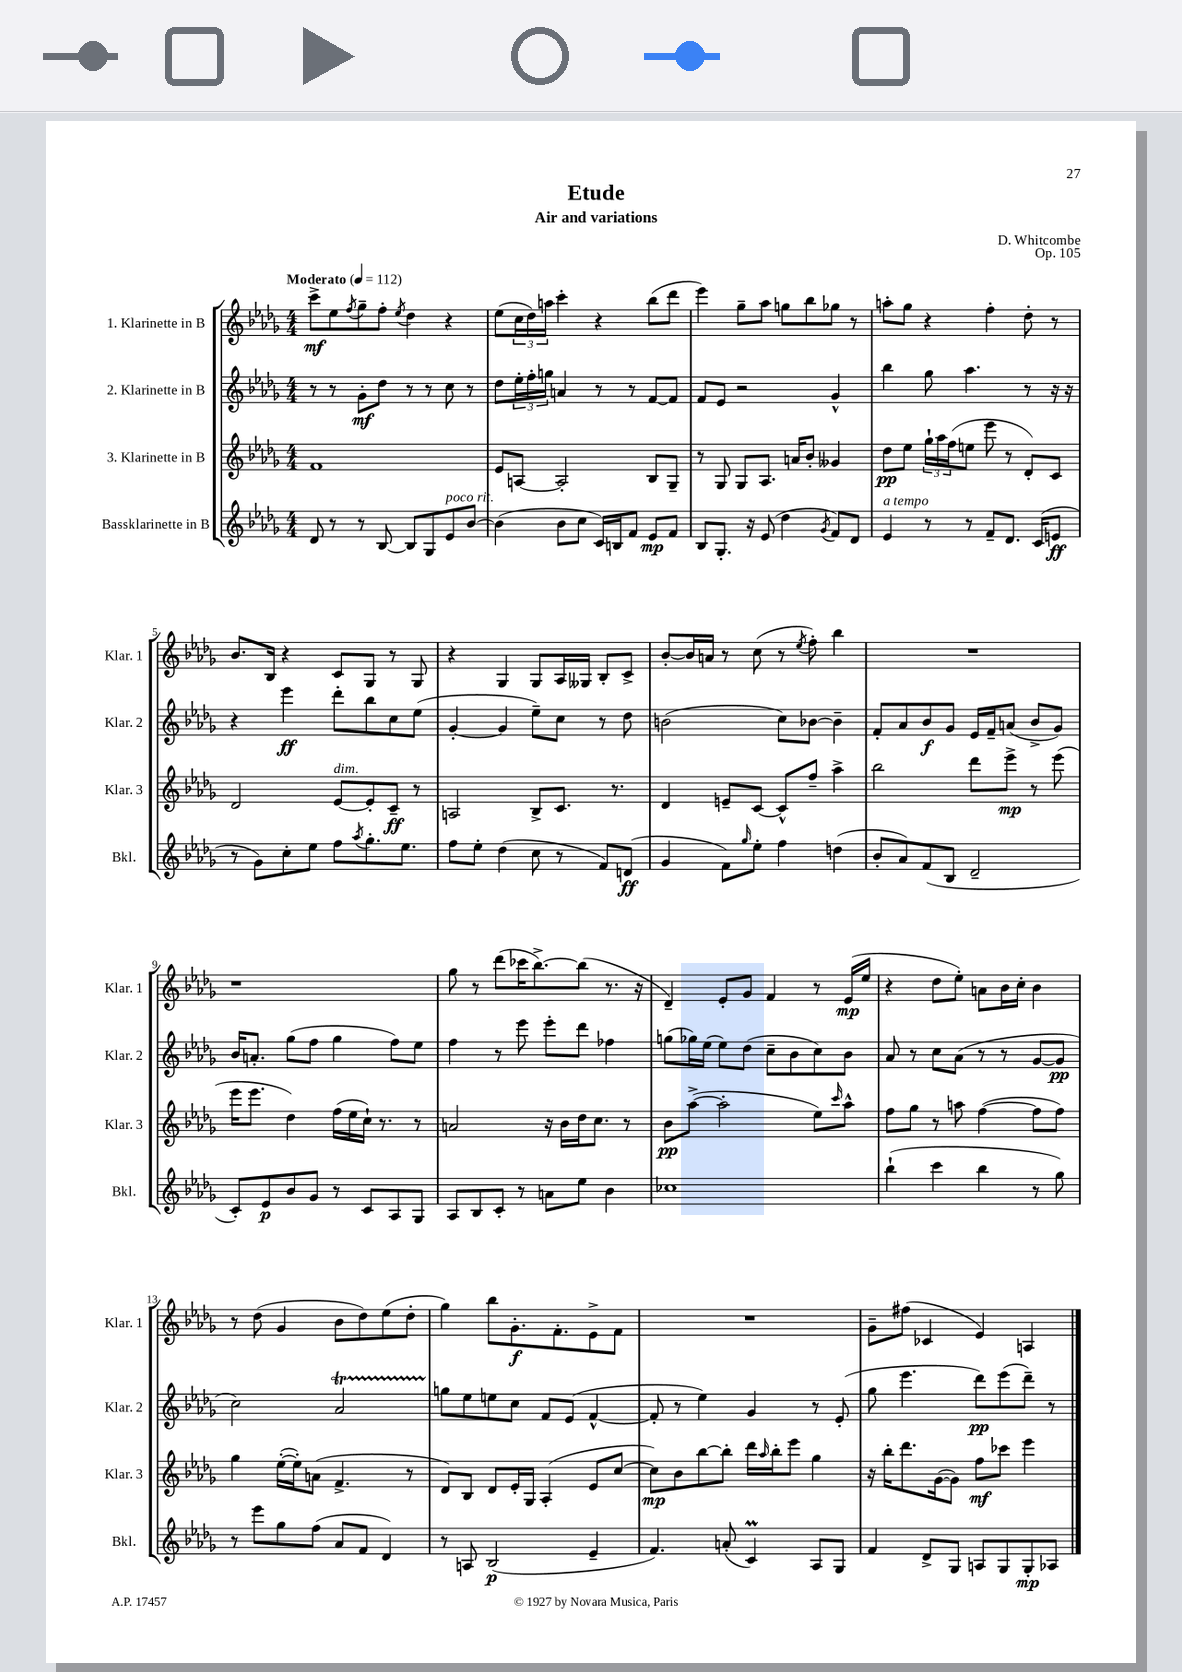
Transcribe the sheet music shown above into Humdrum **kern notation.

**kern	**kern	**kern	**kern
*staff4	*staff3	*staff2	*staff1
*clefG2	*clefG2	*clefG2	*clefG2
*k[b-e-a-d-g-]	*k[b-e-a-d-g-]	*k[b-e-a-d-g-]	*k[b-e-a-d-g-]
*M4/4	*M4/4	*M4/4	*M4/4
*MM112	*MM112	*MM112	*MM112
8d-	1f	8r	8ccc^
8r	.	8r	8ee-
.	.	.	8qff
8r	.	8g-'	8gg-~
[8B-	.	8dd-	8ff'
.	.	.	8qee-
8B-]	.	8r	4dd-
8G-	.	8r	.
8e-	.	8cc	4r
[8b-	.	8r	.
=	=	=	=
(4b-]	8e-	8dd-	(8ee-
.	[8A	24ee-'	24cc
.	.	24ff'	24dd-)
.	.	24gg	24aa
8b-	2A']	4a	4ccc'
8cc	.	.	.
16c)	.	8r	4r
16B	.	.	.
8f	.	8r	.
8e-	8B-	[8f	(8bb-
8f	8G-~	8f]	8ddd-
=	=	=	=
8B-	8r	8f	4eee-)
8.G-'	8G-	8e-	.
.	8G-	2r	8gg-~
16r	.	.	.
(8e-	8.A-	.	8aa-
4dd-	.	.	8gg
.	16a	.	.
.	8b-'	.	8bb-
8qg-	.	.	.
8f)	4g--	4g-^^	8gg-
8d-	.	.	8r
=	=	=	=
4e-	8dd-	4bb-	8aa'
.	8ee-	.	8gg-
8r	24gg-`	8gg-	4r
.	24aa-	.	.
.	(24ff	.	.
8r	8ee	4.aa-	.
8f~	8eee-	.	4ff'
8.d-	8r	.	.
.	8d-')	8r	8dd-'
(16c	.	.	.
8e	8c	16r	8r
.	.	16r	.
=	=	=	=
8r	2d-	4r	8.b-
8g-)	.	.	.
.	.	.	16B-
8cc'	.	4eee-	4r
8ee-	.	.	.
8ff	[8e-	8ddd-'	8c
8qaa-	.	.	.
8.gg-'	8e-']	8bb-	8G-
.	8c~	8cc	8r
8.ee-	.	.	.
.	8r	(8ee-	8G-
=	=	=	=
8ff	2A	[4g-'	4r
8ee-'	.	.	.
(4dd-	.	4g-]	4G-
8cc	8B-^	8ee-~)	8G-
8r	8.c	8cc	16A-
.	.	.	16G--
8f)	.	8r	8B-'
.	8.r	.	.
(8d	.	8dd-	8c^
=	=	=	=
4g-	4d-	(2b	[8b-'
.	.	.	16b-]
.	.	.	16a
8f)	8e~	.	8r
16qqgg-	.	.	.
8ee-'	[8c	.	(8cc
4ff	8c^^]	8cc)	8r
.	.	.	8qee-
.	8ff~	[8b-	8ff')
(4dd	4aa-^	4b-~]	4bb-
=	=	=	=
8b-'	2bb-	8f'	1r
8a-)	.	8a-	.
(8f	.	8b-	.
8B-	.	8g-	.
2d-~	8ddd-	16e-	.
.	.	16f~	.
.	8eee-^	(8a	.
.	8r	8b-^	.
.	(8eee-	8g-)	.
=	=	=	=
8c')	16eee-	16b-	1r
.	8.eee-	8.a'	.
8e-	.	.	.
8b-	4dd-)	(8gg-	.
8g-	.	8ff	.
8r	(16ff	4gg-	.
.	16ee-	.	.
8c	16cc`)	.	.
.	8.r	.	.
8A-	.	8ff)	.
8G-	8r	8ee-	.
=	=	=	=
8A-	2a	4ff	8gg-
8B-	.	.	8r
8c'	.	8r	(8ddd-
8r	.	8eee-	16ccc-
.	.	.	[8.bb-^)
8a	16r	8eee-'	.
.	16b-	.	.
8ee-	16dd-	8ddd-	(8bb-]
.	8.cc	.	.
4b-	.	4ff-	8.r
.	8r	.	.
.	.	.	16r
=	=	=	=
1cc-	8b-	(8gg	4d-~)
.	([8aa-^	16gg-)	.
.	.	(16ee-	.
.	2aa-']	8ee-)	8e-'
.	.	(8dd-	8g-
.	.	8cc~	4f
.	.	8b-	.
.	8ee-)	8cc)	8r
.	16qqccc	.	.
.	8aa-^^	8b-	(16e-
.	.	.	16ee-
=	=	=	=
(4bb-`	8ff	8a-	4r
.	8gg-	8r	.
4ccc	8r	8cc	8dd-
.	8aa	(8a-	8ee-')
4bb-	([4ff	8r	8a
.	.	8r	16b-
.	.	.	16cc'
8r	8ff]	[8g-	4b-
8gg-)	8ff)	8g-]	.
=	=	=	=
8r	4gg-	2cc)	8r
8eee-	.	.	(8dd-
8gg-	([16ee-'	.	4g-
.	16ee-'])	.	.
(8ff	(8a	.	.
8a-	4.f^	2a-	8b-
8f	.	.	8dd-)
4d-)	.	.	(8ee-
.	8r	.	8dd-'
=	=	=	=
8r	8d-)	8gg	4gg-)
8A	8B-	8ee-	.
(2B-	8d-	8ee	8bb-
.	16e-'	8cc	8.g-'
.	16G-	.	.
.	(4A-'	8f	.
.	.	.	8.f'
.	.	(8e-	.
4e-~	8e-	[4f^^	8e-^
.	[8cc	.	8f
=	=	=	=
4.f)	8cc])	8f']	1r
.	8b-	8r	.
.	[8bb-	4ee-)	.
(8a'	8bb-']	.	.
4c)	16ddd-	4g-	.
.	16qqaa-	.	.
.	16bb-'	.	.
.	8eee-	.	.
8A-	4gg-	8r	.
8G-	.	(8e-'	.
=	=	=	=
4f	16r	8gg-	8g-~
.	16bb-'	.	.
.	8.ddd-	4.eee-	(8ff#
8d-^	.	.	4c-
.	([16g-	.	.
8G-	8g-])	.	.
8A	8ff	8ddd-)	4e-)
8G-	8ccc-	(8eee-	.
8G-'	4eee-	8ddd-~)	4A
8A-	.	8r	.
==	==	==	==
*-	*-	*-	*-
